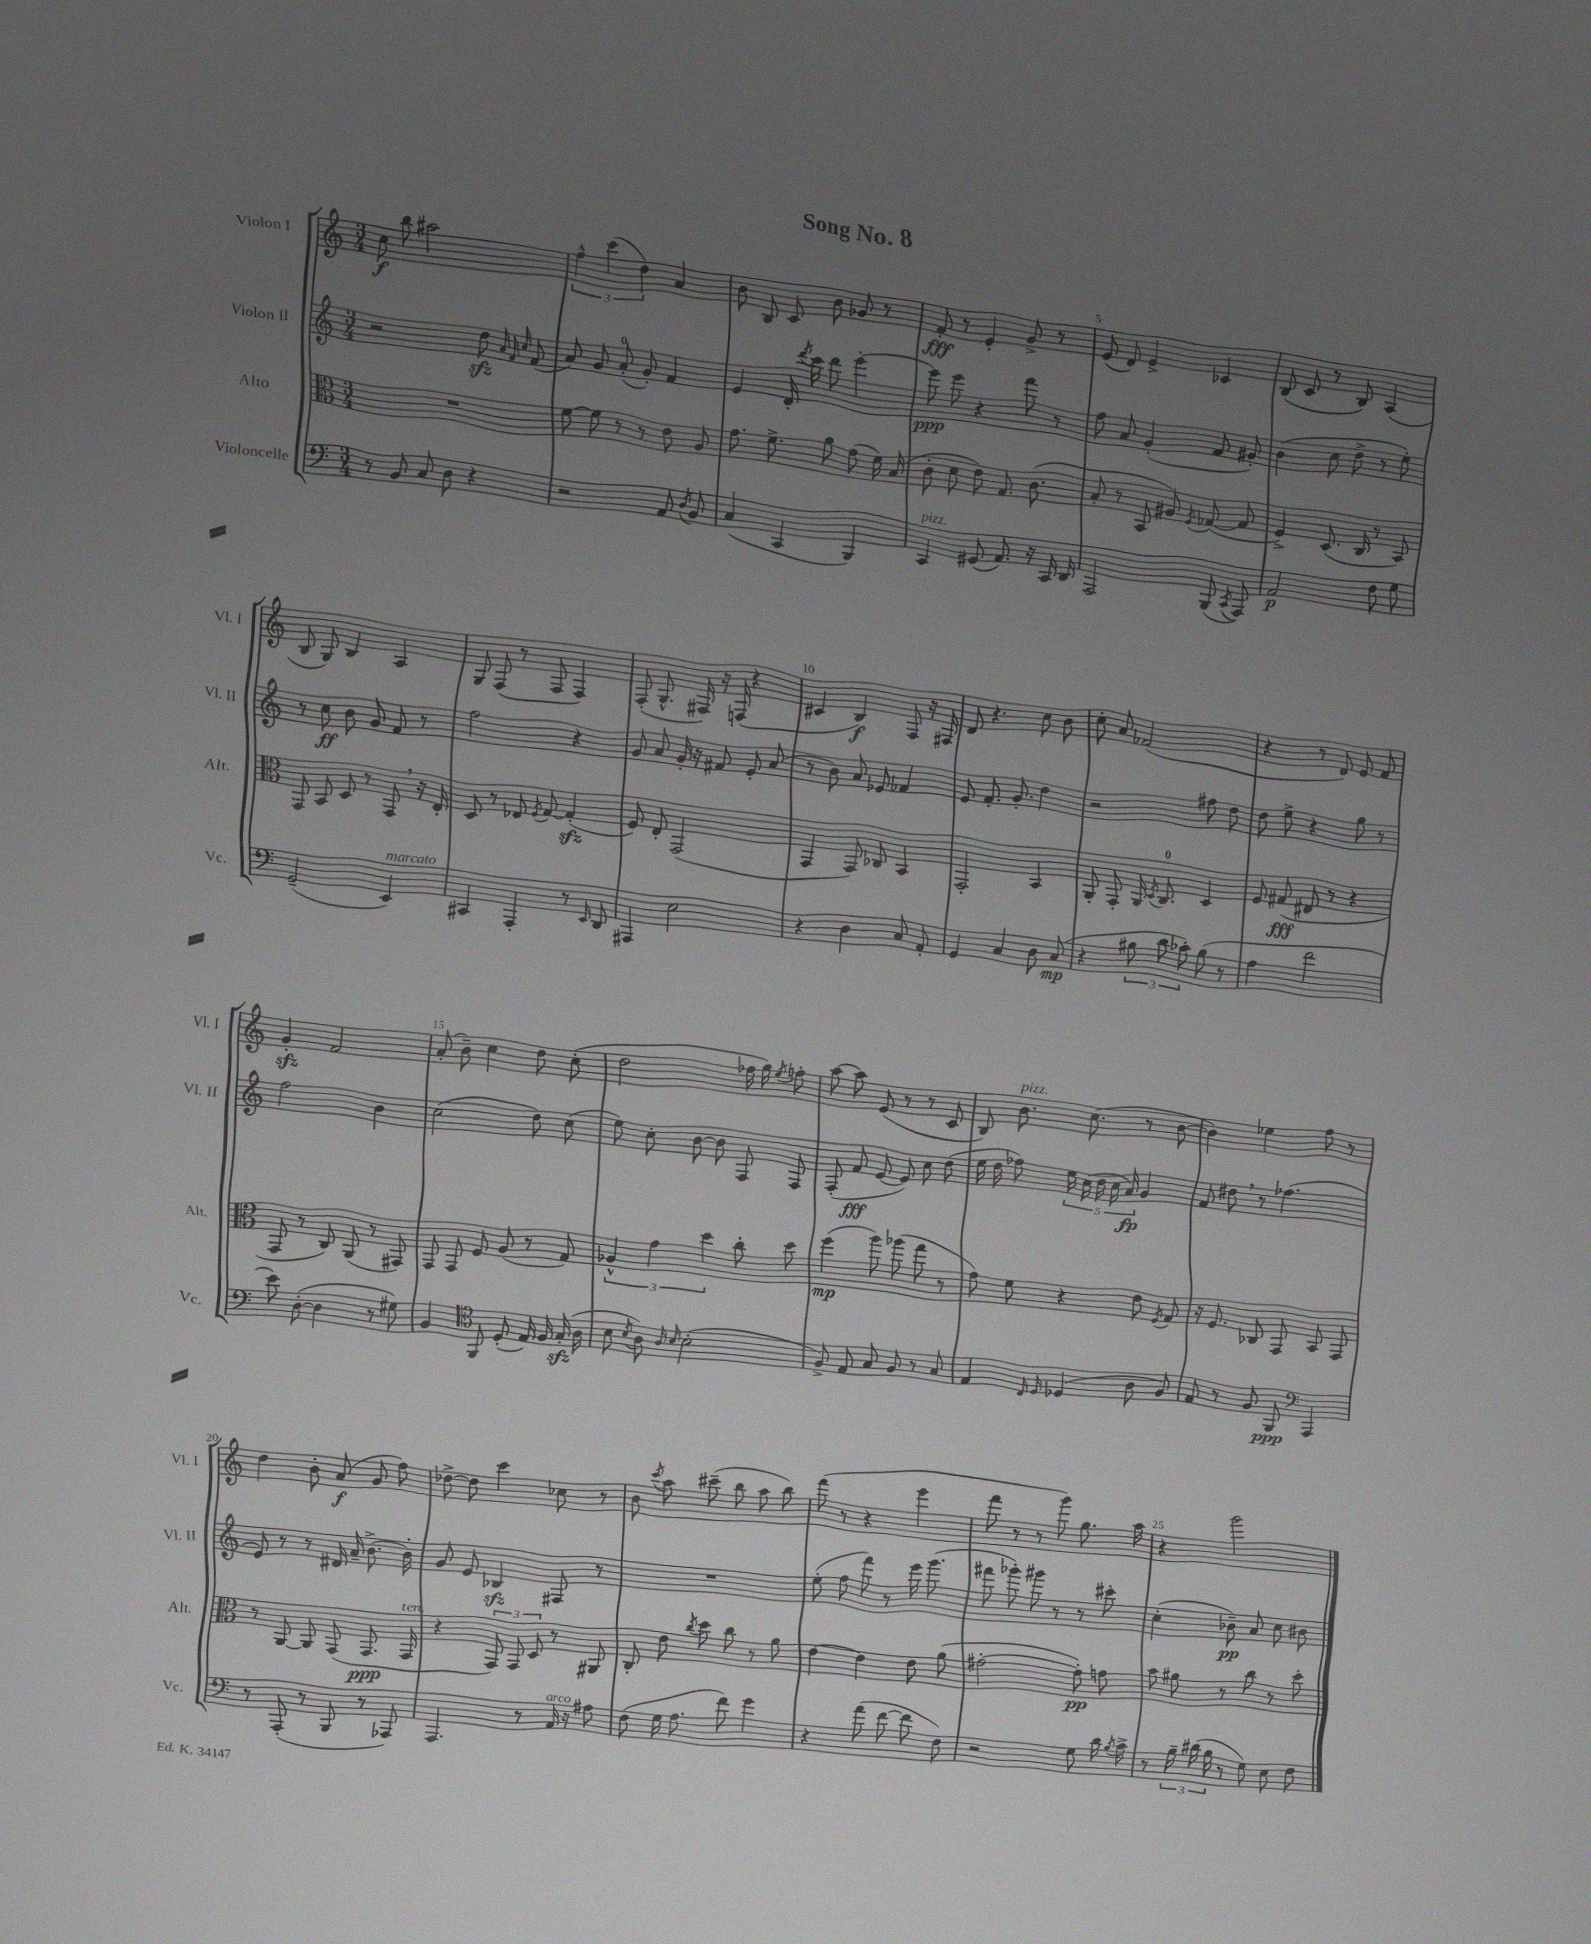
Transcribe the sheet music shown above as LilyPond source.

\header { title = "Song No. 8" }
<<
\new StaffGroup <<
\new Staff = "s0" \with { instrumentName = "Violon I" shortInstrumentName = "Vl. I" } {
    \clef treble \key c \major \numericTimeSignature \time 3/4
    \autoBeamOff c''8\f b''8 ais''2 |
    \tuplet 3/2 { f''4-^ c'''4( d''4) } a'4 |
    b'8 b8 c'8 b'8 ges'8 r8 |
    f'8-.\fff r8 e'4-. g'8-> r8 |
    e'8( d'8) e'4-> ces'4 |
    b8( c'8 r8 b8) a4( |
    b8 g8) b4 a4 |
    g8 f8( r8 f8 f4) |
    f8-.( g8.-^ fis16) r16 f16( r4 |
    cis'4 b4\f) f8 r16 fis16 |
    d'8 r4. c''8 b'8 |
    c''8-. a'8 fes'2( |
    r4 r8 d'8) e'8 f'8 |
    g'4-.\sfz f'2 |
    a'8-.( b'8--) c''4 d''8 c''8-.( |
    d''2 fes''16 g''16) \acciaccatura { e''8 } f''8-. |
    a''8~ a''8 e'8( r8 r8 c'8 |
    b8) b'8.^\markup { \italic "pizz." } c''8.( r8 b'8~ |
    b'4) ees''4 f''8 r8 |
    d''4 b'8-. a'8\f( g'8 f''8) |
    des''8~-> des''8 c'''4 ces''8 r8 |
    b'8 \acciaccatura { c'''8 } a''8 cis'''8--( b''8 a''8 b''8) |
    f'''8( r8 r4 e'''4 |
    f'''8 r8 r8 g'''8) g''8. a''16 |
    r4 g'''2 \bar "|." |
}
\new Staff = "s1" \with { instrumentName = "Violon II" shortInstrumentName = "Vl. II" } {
    \clef treble \key c \major \numericTimeSignature \time 3/4
    \autoBeamOff r2 d''8\sfz \grace { a'32 f'32 c''32 } f'8( |
    a'8) g'8 a'8-0-.( g'8-.) f'4 |
    e'4 d'16-. \acciaccatura { d'''8 } c'''16 d'''8 e'''4~-. |
    e'''8\ppp e'''8 r4 f'''8 r8 |
    f''8 a'8 g'4-.( f'8 gis'8-.) |
    b'4( c''8 d''8-> r8 e''8-.) |
    r8 c''8\ff b'8 g'8 f'8 r8 |
    f''2 r4 |
    g'8 a'8 g'16-. r16 fis'8 e'8-. a'8( |
    r8 b'8) a'8 ees'8 fes'4 |
    e'8 f'8.-. g'8.-. d''4 |
    r2 fis''8 d''8 |
    d''8 e''8-> r4 g''8 r8 |
    f''2 b'4 |
    c''2( d''8) c''8( |
    e''8) c''8-. b'8~ b'8 f8 f8 |
    f8-.( f'8\fff e'8~ e'8) c''8 d''8( |
    e''16 d''16 fes''8) \tuplet 5/4 { e''16 c''16( d''16 c''16 a'16\fp) } g'4 |
    f'8 dis''8 \breathe r8 fes''4.( |
    e'8) r8 r8 dis'16 a'16-- b'8.~-> b'16-. |
    g'8 e'8 bes4\sfz fis8 r8 |
    R2. |
    e''8-.( f''8 f'''8) r8 e'''16 g'''8.( |
    fis'''8 ges'''8-.) gis'''8 r8 r8 cis'''8-. |
    c''4-.( bes'8--\pp) a'8 c''8 bis'8 \bar "|." |
}
\new Staff = "s2" \with { instrumentName = "Alto" shortInstrumentName = "Alt." } {
    \clef alto \key c \major \numericTimeSignature \time 3/4
    \autoBeamOff R2. |
    f'8~ f'8 r8 r8 e'8 a8 |
    g'8. f'8.-> a'8 g'8( f'16) b16( |
    c'8-. d'8 e'8) g8. c'8.( |
    b8-. r8 b,8 ais8) \acciaccatura { f8 } ges8~( ges8 |
    f4->) d8.( c16 r8 b,8) |
    g,8 b,8 d8 r8 g,8 \breathe r16 e16-. |
    d8 r8 ees8 \acciaccatura { f8 } g8~ g4-.\sfz( |
    f8) e8-. g,2( |
    g,4 g,8) ces8 b,4 |
    g,2-. b,4 |
    a,8-. g,8-. a,16 \acciaccatura { d8 } c8.-0 d4 |
    f8 gis8\fff( eis8 r8 r4 |
    g,8 r8 c8) a,8( r8 gis,8) |
    g,8 g,8 f8 a8( r8 g8) |
    \tuplet 3/2 { aes4-^ g'4 d''4 } c''8-. d''8 |
    f''4\mp( a''8) aes''8( g''8 r8 |
    g'8) f'8 r4 e'8 \acciaccatura { f8 } g8 |
    r16 f8. ces8 g,8 b,8 g,8 |
    r8 a,8~ a,8 g,8( g,8.\ppp g,16^\markup { \italic "ten." } |
    r4 \tuplet 3/2 { g,8) g,8 d8 } r8 ais,8 |
    c8-. e'8 \acciaccatura { c''8 } d''8 c''8 r8 a'8 |
    e'4~ e'4 e'8 a'8( |
    gis'2~-. gis'8-.\pp) g'8 |
    b'8 ais'8 r8 c''8 r8 d''8-. \bar "|." |
}
\new Staff = "s3" \with { instrumentName = "Violoncelle" shortInstrumentName = "Vc." } {
    \clef bass \key c \major \numericTimeSignature \time 3/4
    \autoBeamOff r8 b,8 c8 d8 r4 |
    r2 a,8 \acciaccatura { d8 } b,8 |
    c4( c,4 b,,4) |
    c,4^\markup { \italic "pizz." } gis,8( a,8.) r16 c,16 d,16 |
    a,,2 b,,8( \acciaccatura { c,8 } a,,8) |
    a,2\p f8 g8 |
    g,2--( e,4^\markup { \italic "marcato" }) |
    cis,4 a,,4-. r8 \grace { e,16 } d,8 |
    ais,,4 e2 |
    r4 d4 c8 a,8-. |
    g,4 c4 d8 c8\mp( |
    r4 \tuplet 3/2 { bis8 d'8 ces'8-.) } bis8( r8 |
    a4 f'2 |
    e'8) d8~-.( d4 r8 gis8) |
    b,4 \clef tenor f,8 d8-.( e16) f16 g16-.\sfz( a16 |
    b8 \acciaccatura { b8 } a8) \grace { a16 b16 } b2-.( |
    f8->) e8 g8 f8 r8 g8 |
    e4 \grace { c16 d16 } des4( a8 f8) |
    e8 r8 f8 f,8\ppp \clef bass a,,4 |
    r8 a,,8-.( r8 b,,8 r8 aes,,8) |
    a,,4. r8 a,16^\markup { \italic "arco" } r16 ais8 |
    f8( g16 a8. f'8) g'4 |
    r4 a'8( f'8~ f'8 f8) |
    r2 g8 d'16 \acciaccatura { b8 } c'16-> |
    r8 \tuplet 3/2 { b16-- dis'16( b16 } r8 g8) e8 f8 \bar "|." |
}
>>
>>
\layout { \context { \Score \override BarNumber.break-visibility = ##(#f #t #t) barNumberVisibility = #(every-nth-bar-number-visible 5) } }
